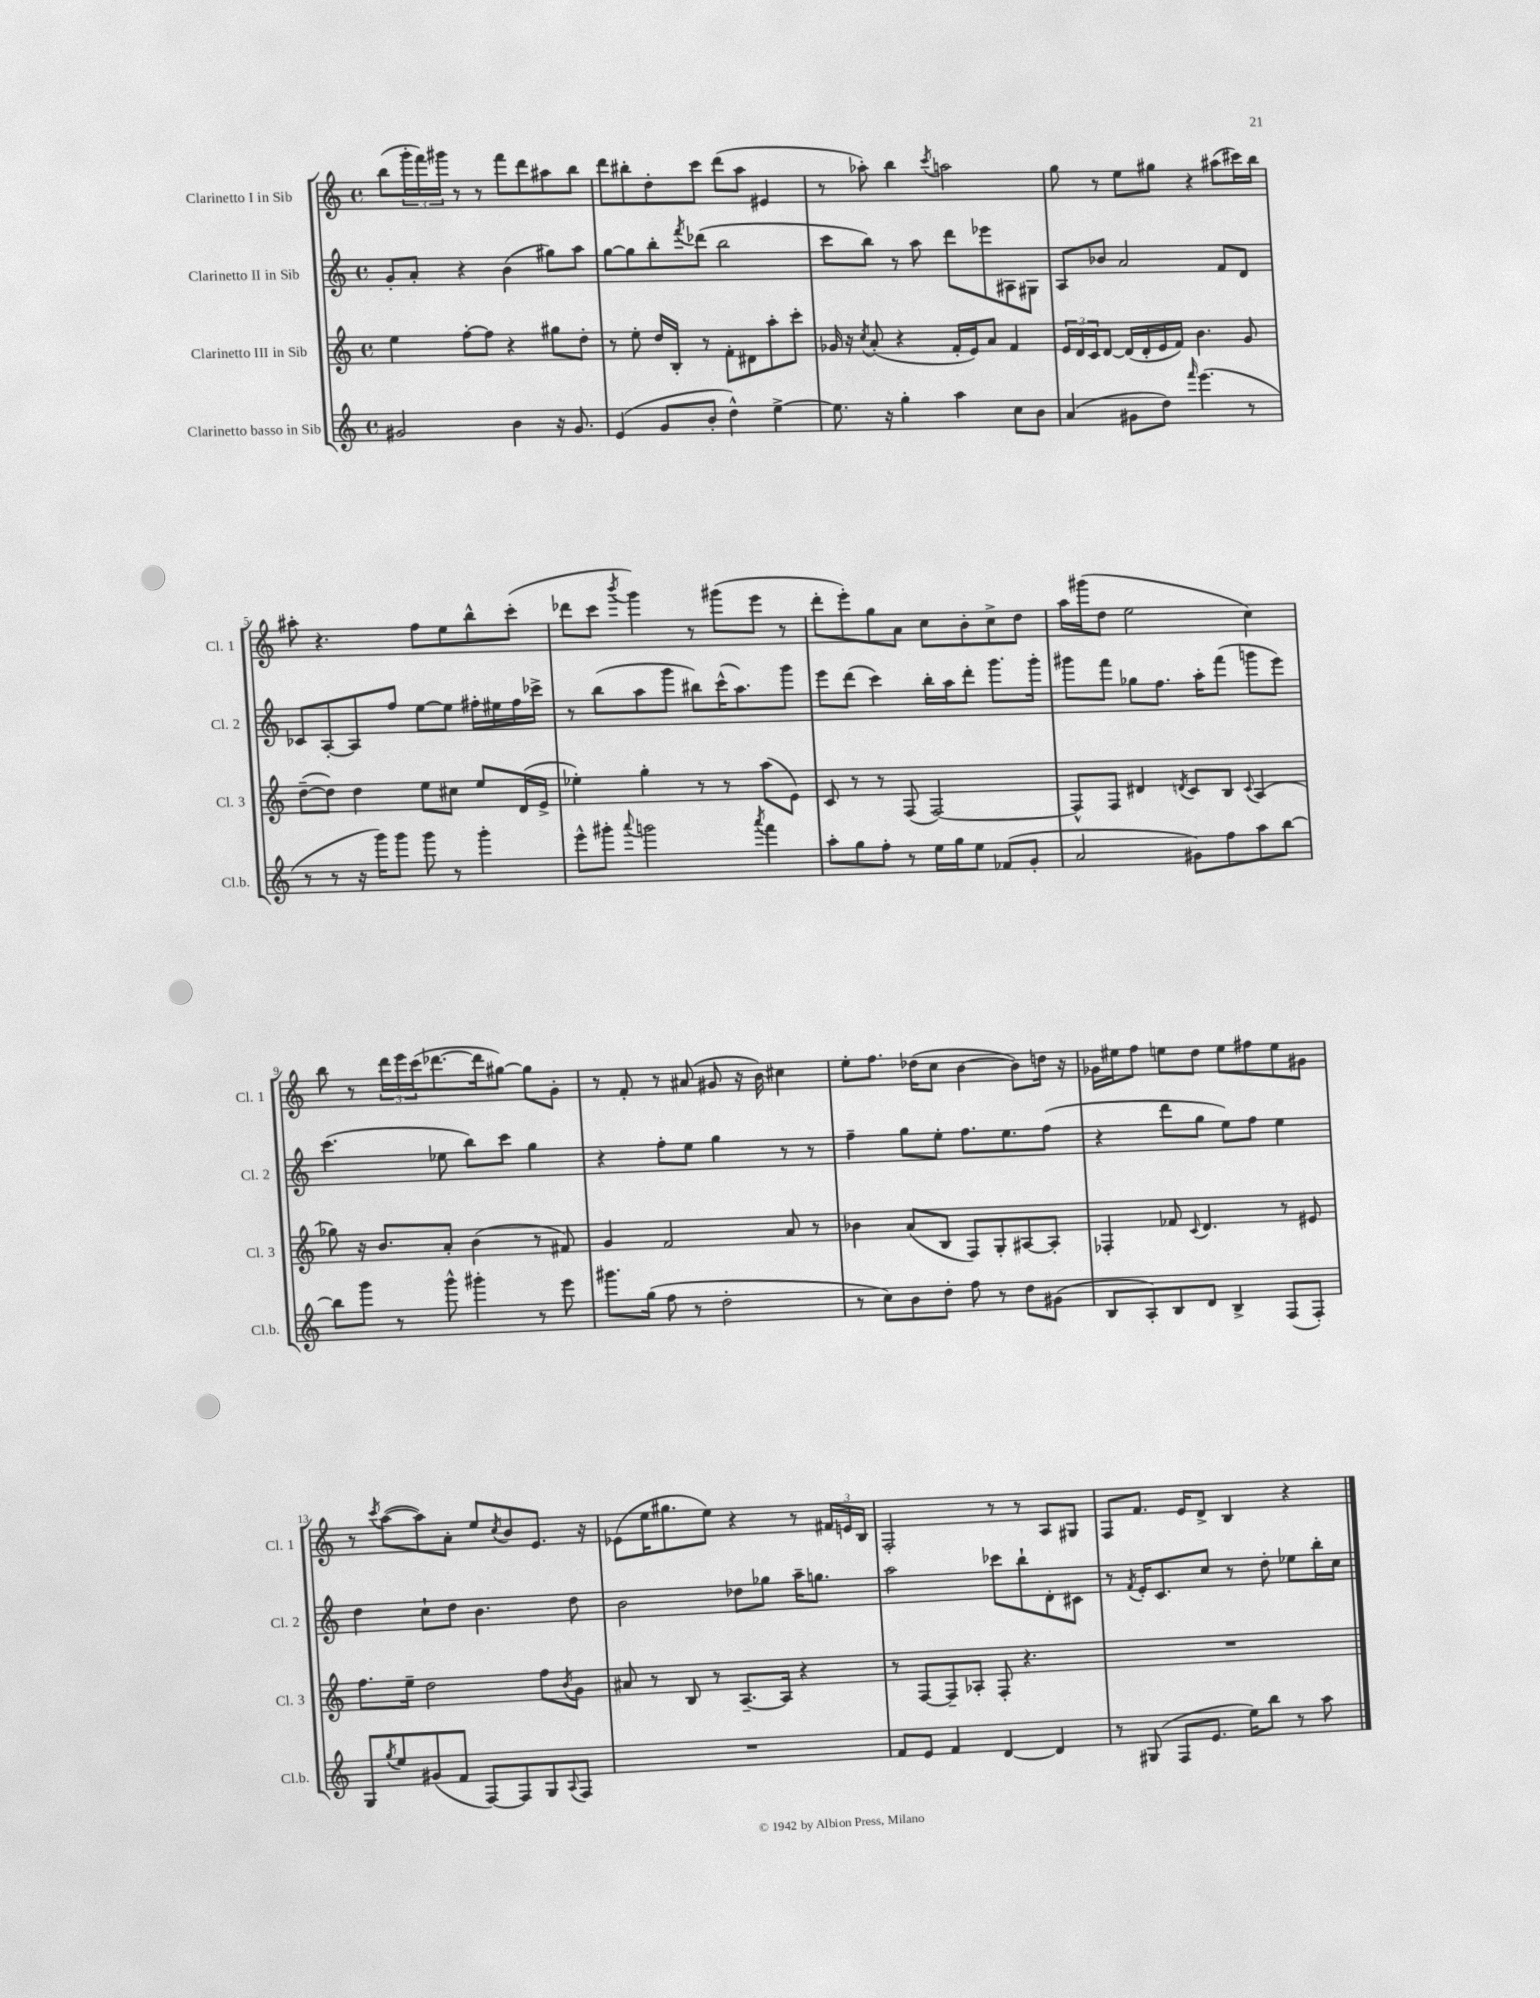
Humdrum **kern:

**kern	**kern	**kern	**kern
*staff4	*staff3	*staff2	*staff1
*clefG2	*clefG2	*clefG2	*clefG2
*k[]	*k[]	*k[]	*k[]
*M4/4	*M4/4	*M4/4	*M4/4
*met(c)	*met(c)	*met(c)	*met(c)
2g#	4ee	8g'	(8bb
.	.	8a'	24ggg'
.	.	.	24fff)
.	.	.	24ggg#
.	[8ff'	4r	8r
.	8ff]	.	8r
4b	4r	(4b	8fff
.	.	.	8ddd
16r	8gg#	8gg#)	8aa#
8.g#	.	.	.
.	8dd'	8aa	8bb
=	=	=	=
(4e	8r	[8gg	8ddd
.	8ee'	8gg]	8bb#'
8g	16dd	8bb'	8dd'
.	16B'	.	.
.	.	8qfff	.
8b'	8r	(8ddd-	8ccc
4dd^^)	8f'	2bb	(8ddd
.	8d#	.	8aa
[4ee^	8aa'	.	4e#
.	8ccc'	.	.
=	=	=	=
8.ee]	16g-	8ccc	8r
.	16r	.	.
.	8qcc	.	.
.	(8a'	8bb)	8aa-')
16r	.	.	.
4gg'	4r	8r	4bb
.	.	8aa	.
.	.	.	8qccc
4aa	16f'	8ddd	2aa
.	16e)	.	.
.	8a	8eee-	.
8cc	4f	8A#	.
8b	.	8G#	.
=	=	=	=
(4a	24e	8A	8gg
.	24d	.	.
.	24c	.	.
.	[8d	8b-	8r
8g#	(16d]	2a	8ee
.	16d'	.	.
8dd)	16e	.	8gg#
.	16f)	.	.
16qqfff	.	.	.
(4.eee	4.b	.	4r
.	.	8f	(8aa#
8r	8g	8d	16ccc#)
.	.	.	16bb
=	=	=	=
8r	([8dd~	8c-	8aa#'
8r	8dd])	[8A'	4.r
16r	4dd	8A]	.
16ggg)	.	.	.
8ggg	.	8ff	.
8ggg	8ee	[8ee	8ff
8r	8cc#	8ee]	8ee
4ggg'	8ee	16ff#'	8bb^^
.	.	16ee#	.
.	(16d	16ff#	(8ccc'
.	16e^	16ccc-^	.
=	=	=	=
8eee^^	4ee-')	8r	8ddd-
8ggg#'	.	(8bb	8ccc
8qqaaa	.	.	8qbbb
2ggg	4gg'	8aa	4ggg)
.	.	8ggg	.
.	8r	8bb#)	8r
.	8r	(16ccc^^	(8ggg#
.	.	8.aa)	.
8qaaa	.	.	.
4fff	(8aa	.	8eee
.	8e)	8ggg	8r
=	=	=	=
8aa'	8c	8eee	8ddd'
8gg	8r	(8ddd	8eee')
8ff'	8r	4ccc)	8gg
8r	(8F	.	8a
16ee	[2F)	16bb'	8cc
16gg	.	16aa	.
8ee	.	8ddd'	8b'
(8f-	.	8.ggg	8cc^
8g'	.	.	8dd
.	.	16ggg'	.
=	=	=	=
2a	8F^^]	8ggg#	16aa
.	.	.	(16ggg#
.	8F	8fff	8dd
.	4d#	8gg-	2ee
.	.	8.ff	.
.	8qd	.	.
8g#)	8c	.	.
.	.	16aa'	.
8ff	8B	(8fff	.
.	8qqc	.	.
8aa	(4A	8ggg	4cc)
[8bb	.	8eee)	.
=	=	=	=
8bb]	8gg-)	(4.ccc	8bb
8ggg	16r	.	8r
.	8.b	.	.
8r	.	.	24ddd
.	.	.	24eee
.	.	.	(24ccc
8ggg^^	8a'	8ee-	[8.ddd-
4ggg#'	(4b	8bb)	.
.	.	.	16ddd-]
.	.	8ccc	[8gg#)
8r	8r	4gg	8gg#]
8eee	8f#)	.	8g'
=	=	=	=
8.ggg#	4g	4r	8r
.	.	.	8f'
(16gg	.	.	.
8ff	2f	8ff'	8r
8r	.	8ee	(8a#
2dd'	.	4gg	8g#
.	.	.	16r
.	.	.	16b)
.	8a	8r	4cc#
.	8r	8r	.
=	=	=	=
8r	4b-	4ff~	8ee'
8cc)	.	.	8.ff
8b	(8a	8gg	.
.	.	.	(16dd-
8dd'	8B	8ee'	8cc
8ff	8F)	8.ff	[4b
8r	8G'	.	.
.	.	8.ee	.
8dd	[8A#	.	8b])
(8g#	8A#']	(8ff	16dd
.	.	.	16r
=	=	=	=
8B	4F-'	4r	16g-
.	.	.	16ee#
8A')	.	.	8ff
8B	8f-	8ddd	8ee
.	8qqc	.	.
8d	4.d	8gg	8dd
4B^	.	8ee)	8ee
.	.	8ff	8ff#
(8F	8r	4ee	8ee
8F')	8e#	.	8g#
=	=	=	=
8G	8.ff	4dd	8r
8qgg	.	.	8qccc
8ee	.	.	([8aa
.	16ee~	.	.
(8g#	2dd	8cc`	8aa])
8f	.	8dd	8a'
[8F)	.	4.b	8ee
.	.	.	8qcc
8F]	.	.	8b
8G	8ff	.	8.e
8qqA	8qb	.	.
8F	8g	8dd	.
.	.	.	16r
=	=	=	=
1r	8a#	2b	(8e-
.	8r	.	16ee
.	.	.	8.gg#
.	8B	.	.
.	8r	.	8ee)
.	[8.A~	8dd-	4r
.	.	8gg-	.
.	16A]	.	.
.	4r	16aa~	8r
.	.	8.gg	.
.	.	.	24f#
.	.	.	24e
.	.	.	24B
=	=	=	=
8f	8r	2aa	2F'
8e	[8F	.	.
4f	8F~]	.	.
.	8A-'	.	.
[4d	8F'	8ccc-	8r
.	4.r	8bb`	8r
4d]	.	8d'	8A
.	.	8c#	8G#
=	=	=	=
8r	1r	8r	8F
.	.	8qf	.
(8G#	.	16e'	8.f
.	.	8.c	.
8F	.	.	.
.	.	.	16e
8.e	.	8cc	8d^
.	.	8r	4B
16ee)	.	.	.
8bb	.	8dd'	.
8r	.	8ee-	4r
8aa	.	16bb'	.
.	.	16cc	.
==	==	==	==
*-	*-	*-	*-
